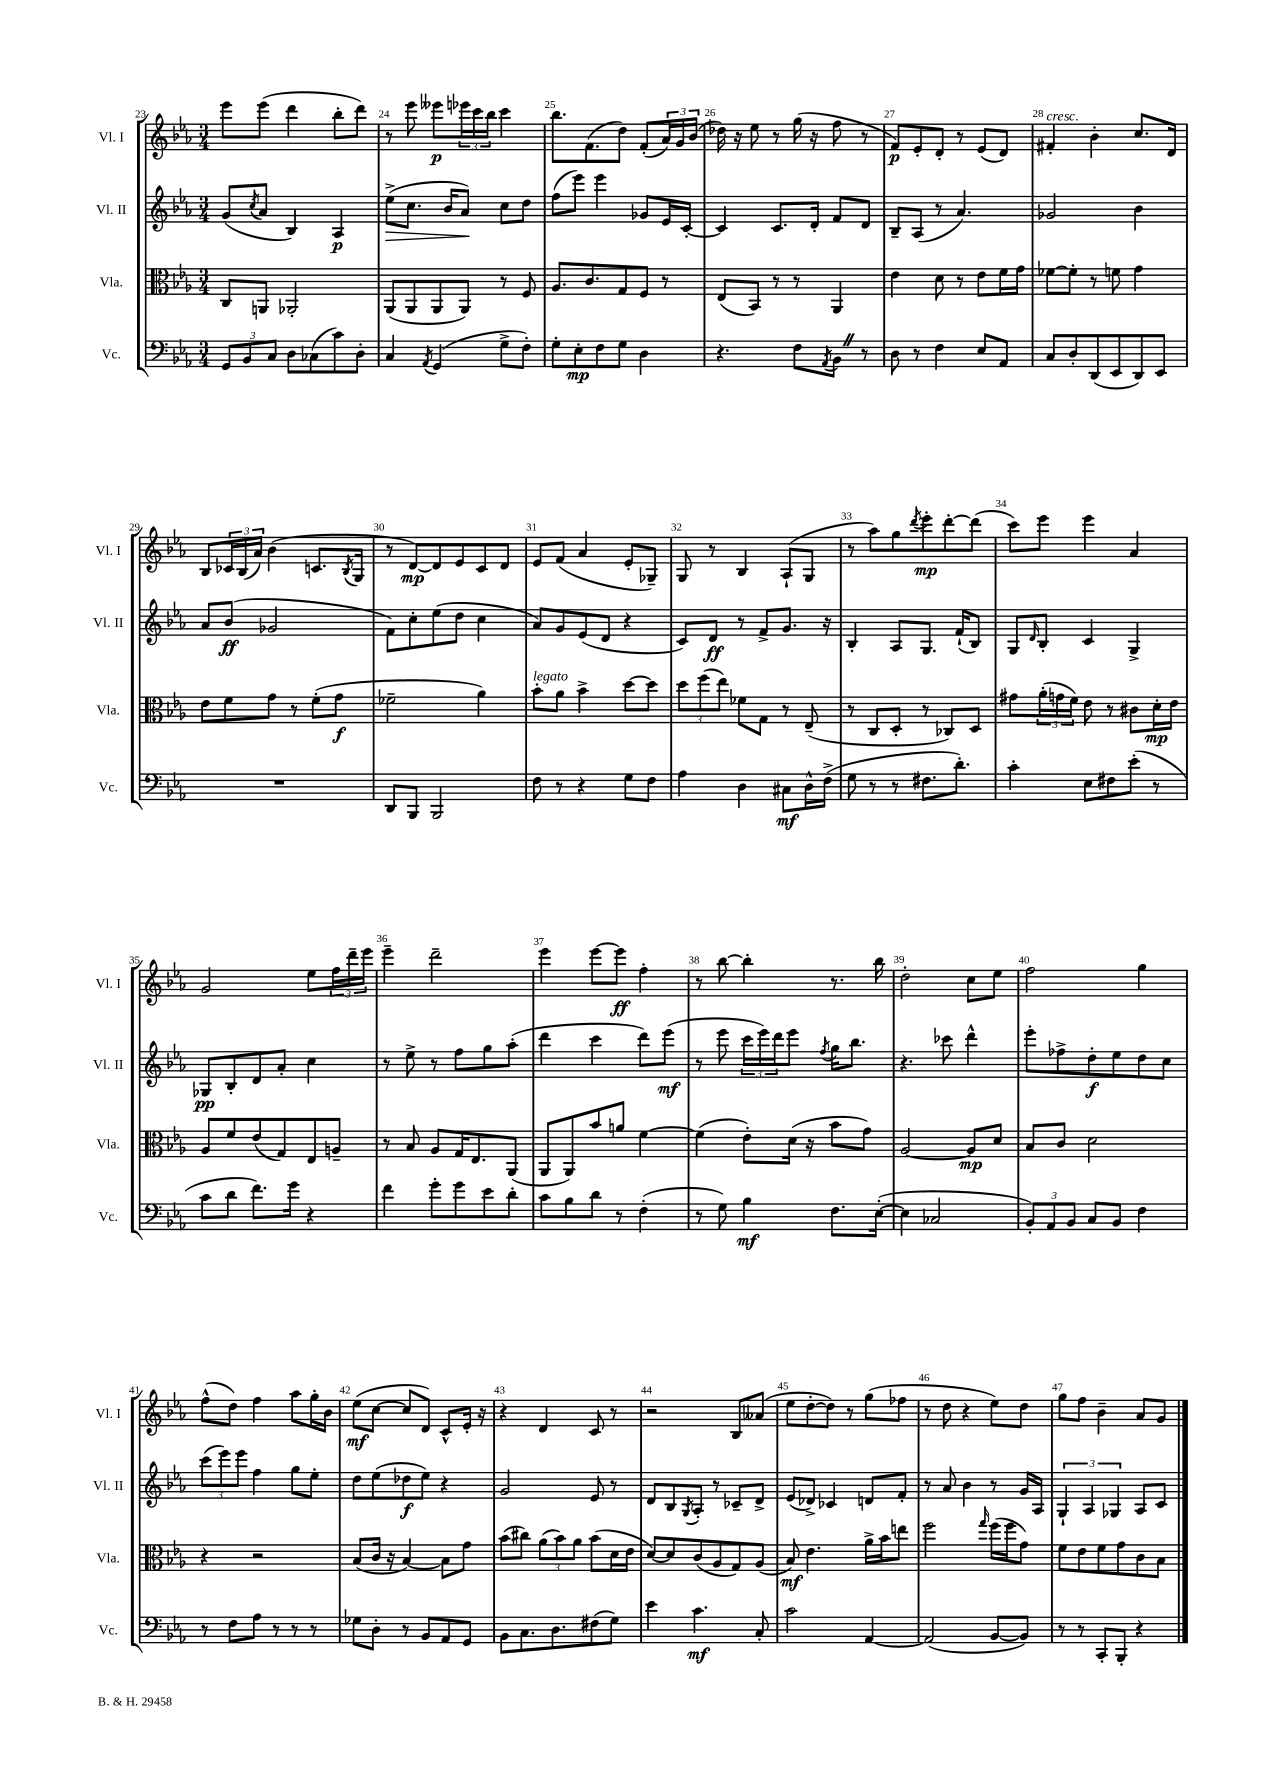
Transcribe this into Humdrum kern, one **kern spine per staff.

**kern	**kern	**kern	**kern
*staff4	*staff3	*staff2	*staff1
*clefF4	*clefC3	*clefG2	*clefG2
*k[b-e-a-]	*k[b-e-a-]	*k[b-e-a-]	*k[b-e-a-]
*M3/4	*M3/4	*M3/4	*M3/4
12GG	8C	(8g	8eee-
12BB-	.	.	.
.	.	8qcc	.
.	8AA	8a-	(8eee-
12C	.	.	.
8D	2AA-'	4B-)	4ddd
(8C-	.	.	.
8c)	.	4A-	8bb-'
8D'	.	.	8ddd)
=	=	=	=
4C	(8AA-	(8ee-^	8r
.	8AA-	8.cc	8eee-
8qAA-	.	.	.
(4GG	8AA-	.	8eee--
.	.	16b-	.
.	8AA-)	8a-)	24eee-
.	.	.	24ccc
.	.	.	24bb-
8G^	8r	8cc	4ccc
8F')	8F	8dd	.
=	=	=	=
8G'	8.A-	(8ff	8.bb-
8E-'	.	8eee-)	.
.	8.c	.	(8.f
8F	.	4eee-	.
8G	8G	.	8dd)
4D	8F	8g-	(8f'
.	8r	16e-	24a-)
.	.	.	24g
.	.	[16c'	.
.	.	.	(24b-
=	=	=	=
4.r	(8E-	4c]	16dd-)
.	.	.	16r
.	8BB-)	.	8ee-
.	8r	8.c	8r
8F	8r	.	(16gg
.	.	16d'	16r
8qAA-	.	.	.
8BB-	4AA-	8f	8ff
8r	.	8d	8r
=	=	=	=
8D	4e-	8B-~	8f)
8r	.	(8A-	8e-'
4F	8d	8r	8d'
.	8r	4.a-)	8r
8E-	8e-	.	(8e-
8AA-	16f	.	8d)
.	16g	.	.
=	=	=	=
8C	[8f-	2g-	4f#'
8D'	8f-']	.	.
(8DD	8r	.	4b-'
8EE-	8f	.	.
8DD)	4g	4b-	8.cc
8EE-	.	.	.
.	.	.	16d
=	=	=	=
2.r	8e-	8a-	8B-
.	8f	(8b-	24c-
.	.	.	(24B-
.	.	.	24a-)
.	8g	2g-	(4b-
.	8r	.	.
.	(8f'	.	8.c
.	8g	.	.
.	.	.	8qB-
.	.	.	16G
=	=	=	=
8DD	2f-~	8f)	8r
8BBB-	.	8cc'	[8d)
2BBB-	.	(8ee-	8d]
.	.	8dd	8e-
.	4a-)	4cc	8c
.	.	.	8d
=	=	=	=
8F	8b-'	8a-)	8e-
8r	8a-	8g	(8f
4r	4b-^	(8e-	4a-
.	.	8d	.
8G	[8dd	4r	8e-'
8F	8dd]	.	8G-~)
=	=	=	=
4A-	12dd	8c)	8G
.	(12ff	.	.
.	.	8d	8r
.	12ee-)	.	.
4D	8f-	8r	4B-
.	8G	8f^	.
8C#	8r	8.g	(8A-`
16D^^	(8E-~	.	8G
(16F^	.	16r	.
=	=	=	=
8G	8r	4B-'	8r
8r	8C	.	8aa-)
8r	8D'	8A-	8gg
.	.	.	8qddd
8.F#	8r	8.G	8eee-'
.	8C-)	.	[8ddd'
8.d')	.	(16f`	.
.	8D	8B-)	(8ddd]
=	=	=	=
4c'	8g#	8G	8ccc)
.	.	16qqd	.
.	(24a-'	8B-'	8eee-
.	24g	.	.
.	24f)	.	.
8E-	8e-	4c	4eee-
8F#	8r	.	.
(8e-'	8c#	4G^	4a-
8r	16d'	.	.
.	16e-	.	.
=	=	=	=
8c	8A-	8G-	2g
8d	8f	8B-'	.
8.f)	(8e-	8d	.
.	8G)	8a-'	.
16g	.	.	.
4r	8E-	4cc	8ee-
.	8A~	.	24ff
.	.	.	24ddd~
.	.	.	24eee-
=	=	=	=
4f	8r	8r	4eee-~
.	8B-	8ee-^	.
8g'	8A-	8r	2ddd~
8g	16G	8ff	.
.	8.E-	.	.
8e-	.	8gg	.
8d'	(8AA-	(8aa-'	.
=	=	=	=
8c	8AA-	4ddd	4eee-
8B-	8AA-)	.	.
8d	8b-	4ccc	[8eee-
8r	8a	.	8eee-]
(4F'	[4f	8ddd)	4ff'
.	.	(8eee-	.
=	=	=	=
8r	(4f]	8r	8r
8G)	.	8eee-	[8bb-
4B-	8e-')	24ccc	4bb-']
.	.	24eee-)	.
.	.	24ddd	.
.	(16d	8eee-	.
.	16r	.	.
.	.	8qff	.
8.F	8b-	16gg	8.r
.	.	8.bb-	.
.	8g)	.	.
([16E-'	.	.	16bb-
=	=	=	=
4E-]	[2A-	4.r	2dd'
2C-	.	.	.
.	.	8ccc-	.
.	8A-]	4ddd^^	8cc
.	8d	.	8ee-
=	=	=	=
12BB-')	8B-	8eee-'	2ff
12AA-	.	.	.
.	8c	8ff-^	.
12BB-	.	.	.
8C	2d	8dd'	.
8BB-	.	8ee-	.
4F	.	8dd	4gg
.	.	8cc	.
=	=	=	=
8r	4r	(12ccc	(8ff^^
.	.	12eee-)	.
8F	.	.	8dd)
.	.	12eee-	.
8A-	2r	4ff	4ff
8r	.	.	.
8r	.	8gg	8aa-
8r	.	8ee-'	16gg'
.	.	.	16b-
=	=	=	=
8G-	(8B-	8dd	(8ee-
8D'	16c	(8ee-	[8cc
.	16r	.	.
8r	[4B-)	8dd-	8cc]
8BB-	.	8ee-)	8d)
8AA-	8B-]	4r	8c^^
8GG	8g	.	16e-'
.	.	.	16r
=	=	=	=
8BB-	(8b-	2g	4r
8.C	8cc#)	.	.
.	(12a-	.	4d
8.D	.	.	.
.	12b-)	.	.
.	12a-	.	.
(8F#	(8b-	8e-	8c
8G)	16d	8r	8r
.	16e-	.	.
=	=	=	=
4e-	[8d)	8d	2r
.	8d]	8B-	.
.	.	8qG	.
4.c	(8c	8A-'	.
.	8A-	8r	.
.	8G)	8c-~	8B-
8C'	(8A-	8d^	(8a--
=	=	=	=
2c	8B-)	(8e-	8ee-
.	4.e-	8d-^)	[8dd'
.	.	4c-	8dd])
.	.	.	8r
[4AA-	16a-^	8d	(8gg
.	16b-	.	.
.	8ee	8f'	8ff-
=	=	=	=
(2AA-]	2ff	8r	8r
.	.	8a-	8dd
.	.	4b-	4r
.	16qqgg	.	.
[8BB-	(16ff	8r	8ee-)
.	16ff	.	.
8BB-])	8g)	16g	8dd
.	.	16A-	.
=	=	=	=
8r	8f	6G`	8gg
8r	8e-	.	8ff
.	.	6A-	.
8CC'	8f	.	4b-~
.	.	6G-	.
8BBB-'	8g	.	.
4r	8c	8A-	8a-
.	8B-	8c	8g
==	==	==	==
*-	*-	*-	*-
